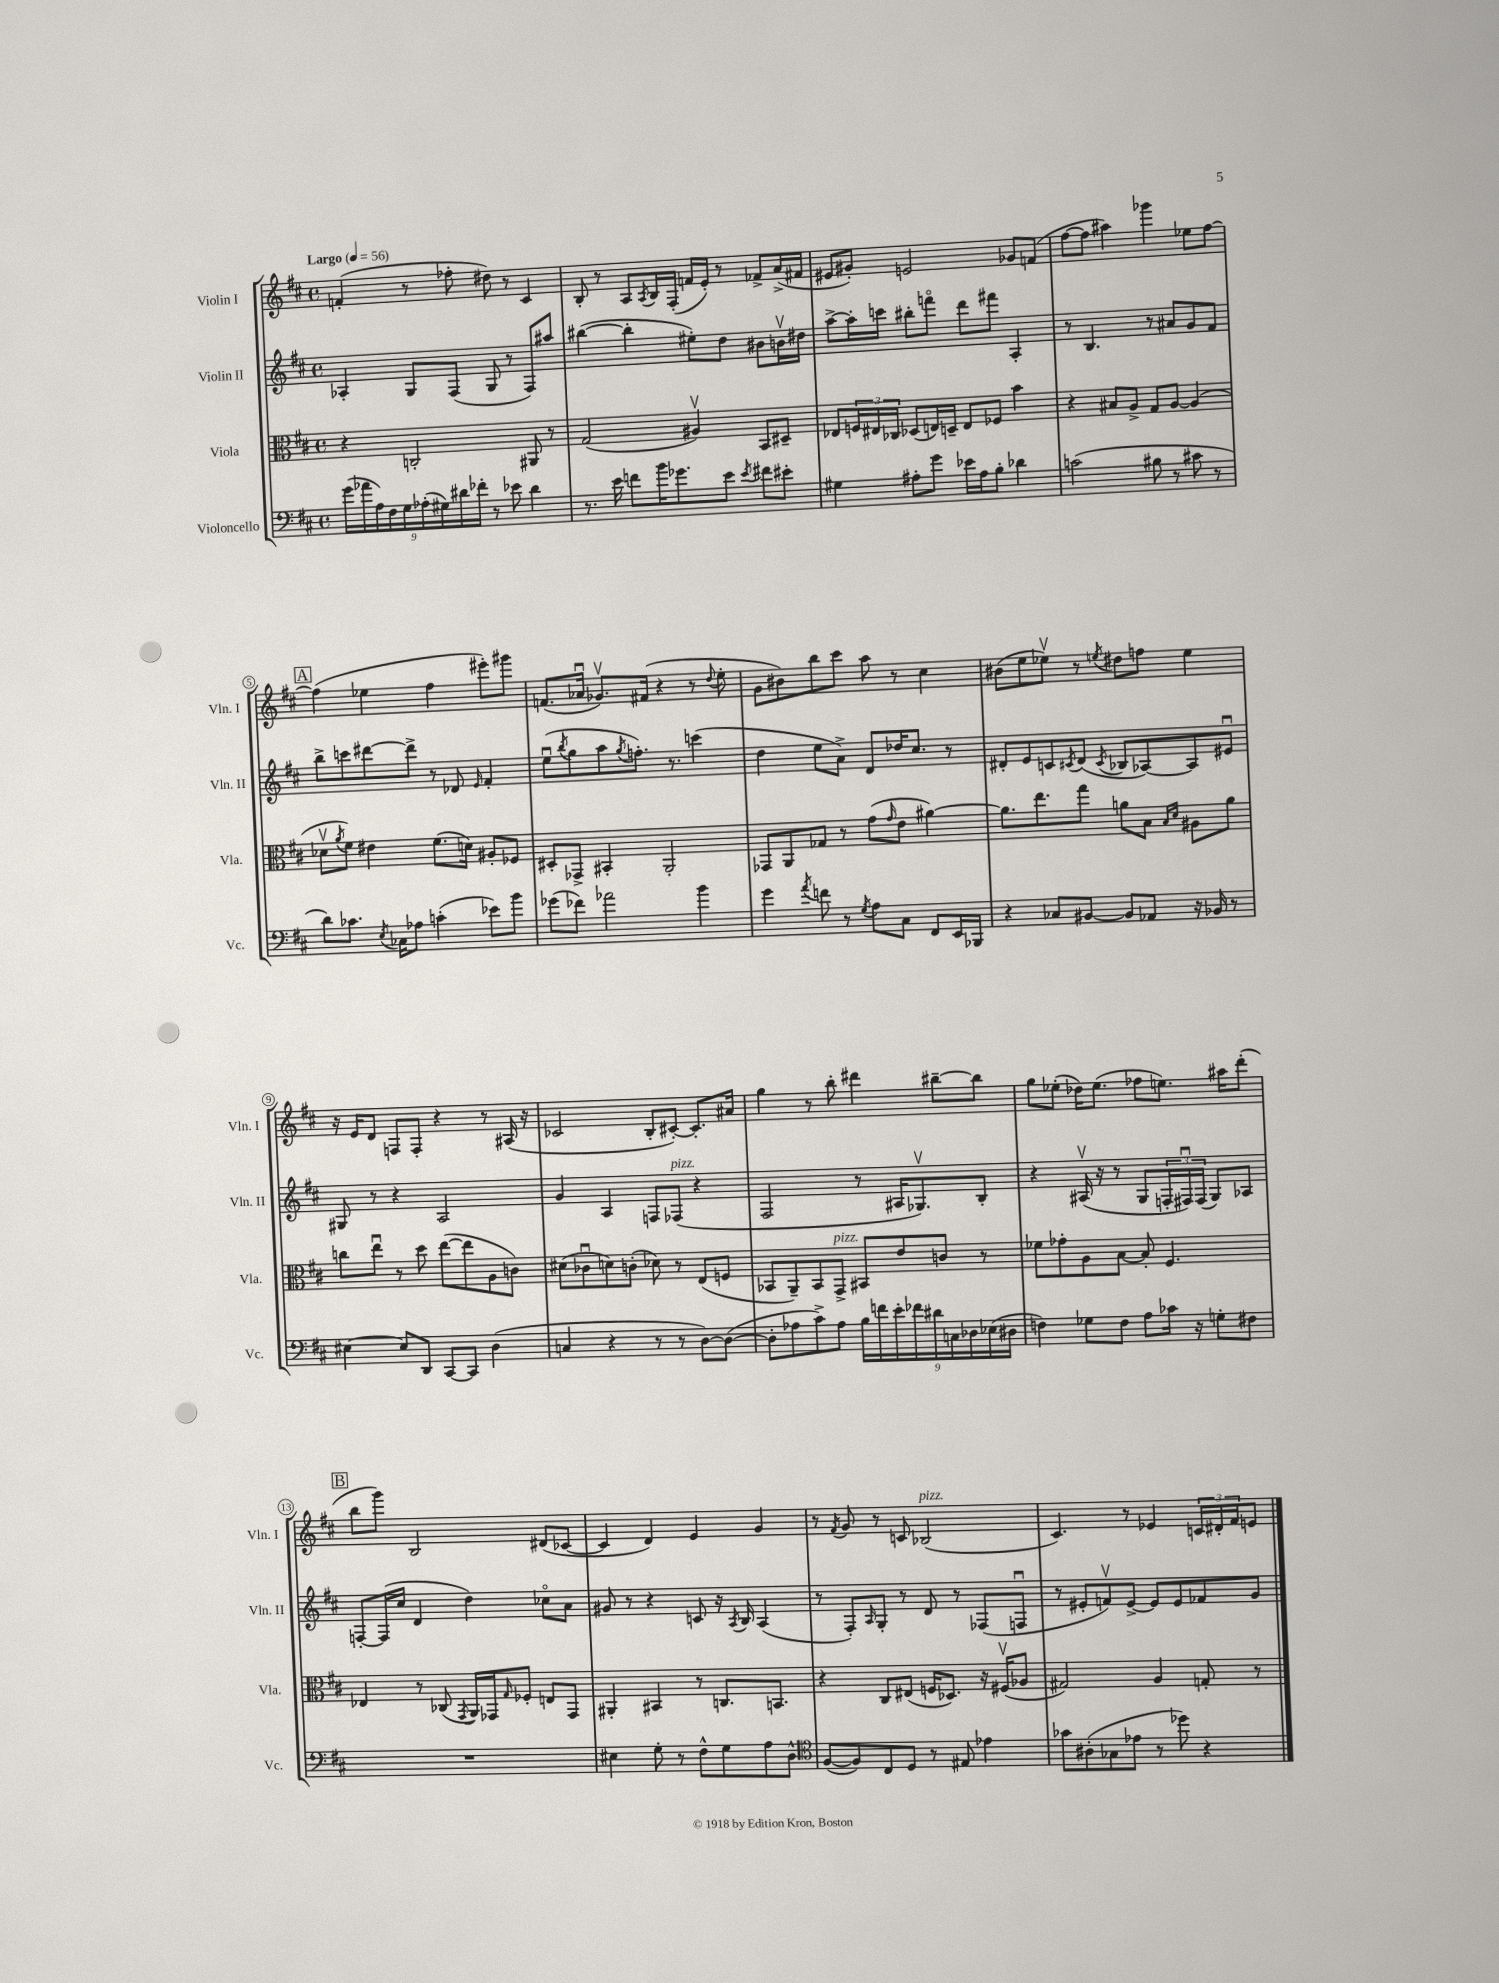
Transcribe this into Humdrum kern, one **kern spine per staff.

**kern	**kern	**kern	**kern
*staff4	*staff3	*staff2	*staff1
*clefF4	*clefC3	*clefG2	*clefG2
*k[f#c#]	*k[f#c#]	*k[f#c#]	*k[f#c#]
*M4/4	*M4/4	*M4/4	*M4/4
*met(c)	*met(c)	*met(c)	*met(c)
*MM56	*MM56	*MM56	*MM56
(18g	4r	4A-'	(4f'
18a-	.	.	.
18A)	.	.	.
18F#	.	.	.
18G	.	.	.
.	2C'	8G	8r
(18A-'	.	.	.
18G#)	.	.	.
.	.	(8F#	8ff-'
18d#	.	.	.
18f-'	.	.	.
8r	.	8G	8dd#)
8e-	.	8r	8r
4d#	8AA#	8F#)	4c#
.	8r	8aa#	.
=	=	=	=
8.r	(2G	([4bb#	8B'
.	.	.	8r
16e	.	.	.
8f	.	4bb#']	8A
.	.	.	8qA
16b	.	.	16B
8.g-	.	.	(16F#'
.	4A#v)	8ee#')	16f
.	.	.	16e')
8e	.	8dd	8r
8qe	.	.	.
8f#	8BB	8b#	8f-^
8e#'	8D#~	16bv	(16a^
.	.	16dd#	16f#
=	=	=	=
4G#	8E-	[8aa^	8e#
.	24F	16aa']	8g#')
.	24E#	.	.
.	.	16ccc	.
.	24C-	.	.
8A#'	(8D-	8bb#'	2e
8g	16E)	8fffo	.
.	16D~	.	.
16e-	8E	8ddd	.
16A#	.	.	.
8B'	8F-	8fff#	.
4d-	4b	4A'	8g-
.	.	.	(8f
=	=	=	=
(2c	4r	8r	[8ff#
.	.	4.B	8ff#]
.	8B#	.	4aa#)
.	8A^	.	.
8B#	8G	8r	4ggg-
8r	[8A	8a#	.
8c#	(4A]	8g	8ee-
8r	.	8f#	[8ff#
=	=	=	=
8d)	8d-v	8bb^	(4ff#]
.	8qa	.	.
8.c-	8f#)	8ccc	.
.	4e#	[8ddd#	4ee-
8qE	.	.	.
16C-	.	.	.
8A-	.	8ddd#^]	.
(4c'	(8.f#	8r	4ff#
.	.	8d-	.
.	16d)	.	.
.	.	16qqe	.
8e-)	8A#'	4f#'	8eee#')
8b	8F-	.	8ggg#
=	=	=	=
(8g-	8D#'	(8eeu	(8.f
.	.	8qbb	.
8f-)	8GG-^	8gg	.
.	.	.	16a-u
2a-	4BB#'	8aa	8.g-v)
.	.	8qgg	.
.	.	8.ff')	.
.	.	.	(16f#
.	2AA'	.	4r
.	.	8.r	.
4b	.	(4ccc	8r
.	.	.	8qqdd
.	.	.	8ee'
=	=	=	=
4g	8GG-	4dd	8g
.	8AA	.	8b#)
8qa	.	.	.
8f	8G-	8ee	8bb
8r	8r	8a^)	8ccc#
8qG	.	.	.
8A	(8g	8d	8aa
.	16qqg	.	.
8C#	8e	16dd-	8r
.	.	8.cc#	.
8FF#	[4a#)	.	4cc#
16EE	.	8r	.
16BBB-	.	.	.
=	=	=	=
4r	8.a#]	8d#'	(8b#
.	.	8e	8ee
.	8.ee	.	.
8C-	.	8c	8ee-v)
.	.	8qc#	.
[8BB#	8gg	(8d#	8r
.	.	8qc#	8qee
8BB#]	8a	8B-	8dd#
8AA-	8B	[8A-)	8ff
.	16qqB	.	.
.	16qqd	.	.
16r	8A#	8A-]	4ee
16BB-	.	.	.
8r	8a	8e#u	.
=	=	=	=
[4E#	8cc	8G#	16r
.	.	.	16e
.	8eeu	8r	8d
8E#]	8r	4r	8F
8DD	8dd	.	8F'
[8CC#	([8ee	2A	4r
8CC#]	8ee]	.	.
(4D	8A	.	8r
.	8c)	.	(16A#
.	.	.	16r
=	=	=	=
4C	(8d#	4g	2c-
.	8c-u	.	.
4r	8d)	4A	.
.	(8c'	.	.
8r	8d-)	8F	8B'
8r	8r	(8F-	[8c#')
[8D)	(8E	4r	8.c#']
(8D_	8F	.	.
.	.	.	16a#
=	=	=	=
8D']	8BB-	2F#	4gg
8A-	8AA~)	.	.
8c#^)	8BB-	.	8r
8A-	8GG^	.	8bb'
18B	8BB#	8r	4ddd#
18f	.	.	.
18e'	.	.	.
.	8e	16A#	.
18f-	.	.	.
.	.	8.G-v)	.
18d#	.	.	.
.	8c	.	[8bb#~
18C	.	.	.
18D-	.	.	.
.	8r	8B'	8bb#]
(18E-	.	.	.
18D#	.	.	.
=	=	=	=
4F)	8f-	4r	8gg
.	8g-'	.	(8ee-'
8G-	8A	(16A#v	16dd-)
.	.	16r	(8.ee-
8F	[8B	8r	.
8A	8B']	8G	8ff-
16c-	4.F#	24F'	8.ee)
.	.	24F#u)	.
16r	.	.	.
.	.	(24F#	.
8G'	.	8G)	.
.	.	.	16aa#
8F#	.	8A-	(8ddd'
=	=	=	=
1r	4E-	[8F'	8bb
.	.	(16F]	8ggg)
.	.	16cc#	.
.	8r	4d	2B
.	(8C-	.	.
.	8qGG	.	.
.	16AA)	4dd)	.
.	16GG-	.	.
.	16qqG	.	.
.	8F-'	.	.
.	8E	8cc-o	(8d#
.	8GG-	8a	[8c-
=	=	=	=
4E#	4AA#'	8g#	4c-]
.	.	8r	.
8G'	4BB#	4r	4d)
8r	.	.	.
8F#^^	8r	8c	4e
8G	8.C	16r	.
.	.	8qA	.
.	.	16B	.
8A	.	(4A	4g
.	8.BB	.	.
8D^^	.	.	.
=	=	=	=
*clefC4	*	*	*
([8F#	4r	8r	8r
.	.	.	8qf#
8F#])	.	8F#')	8g
.	.	16qqA	.
8C#	8C#	8G'	8r
8D	(8E#	8r	8c
8r	16F	8d	(2B-
.	8.D-)	.	.
8E#	.	8r	.
4e-	16r	(8F-	.
.	(16F#v	.	.
.	8A-	8Fu	.
=	=	=	=
8g-	2G#)	8r	4.c#)
(8A#'	.	8e#'	.
8G-	.	8fv)	.
8e-	.	[8e#^	8r
8r	4A	8e#]	4e-
8dd-)	.	8e#	.
4r	8G'	8f-	24c
.	.	.	24d#'
.	.	.	24f#
.	8r	8g	8e
==	==	==	==
*-	*-	*-	*-
